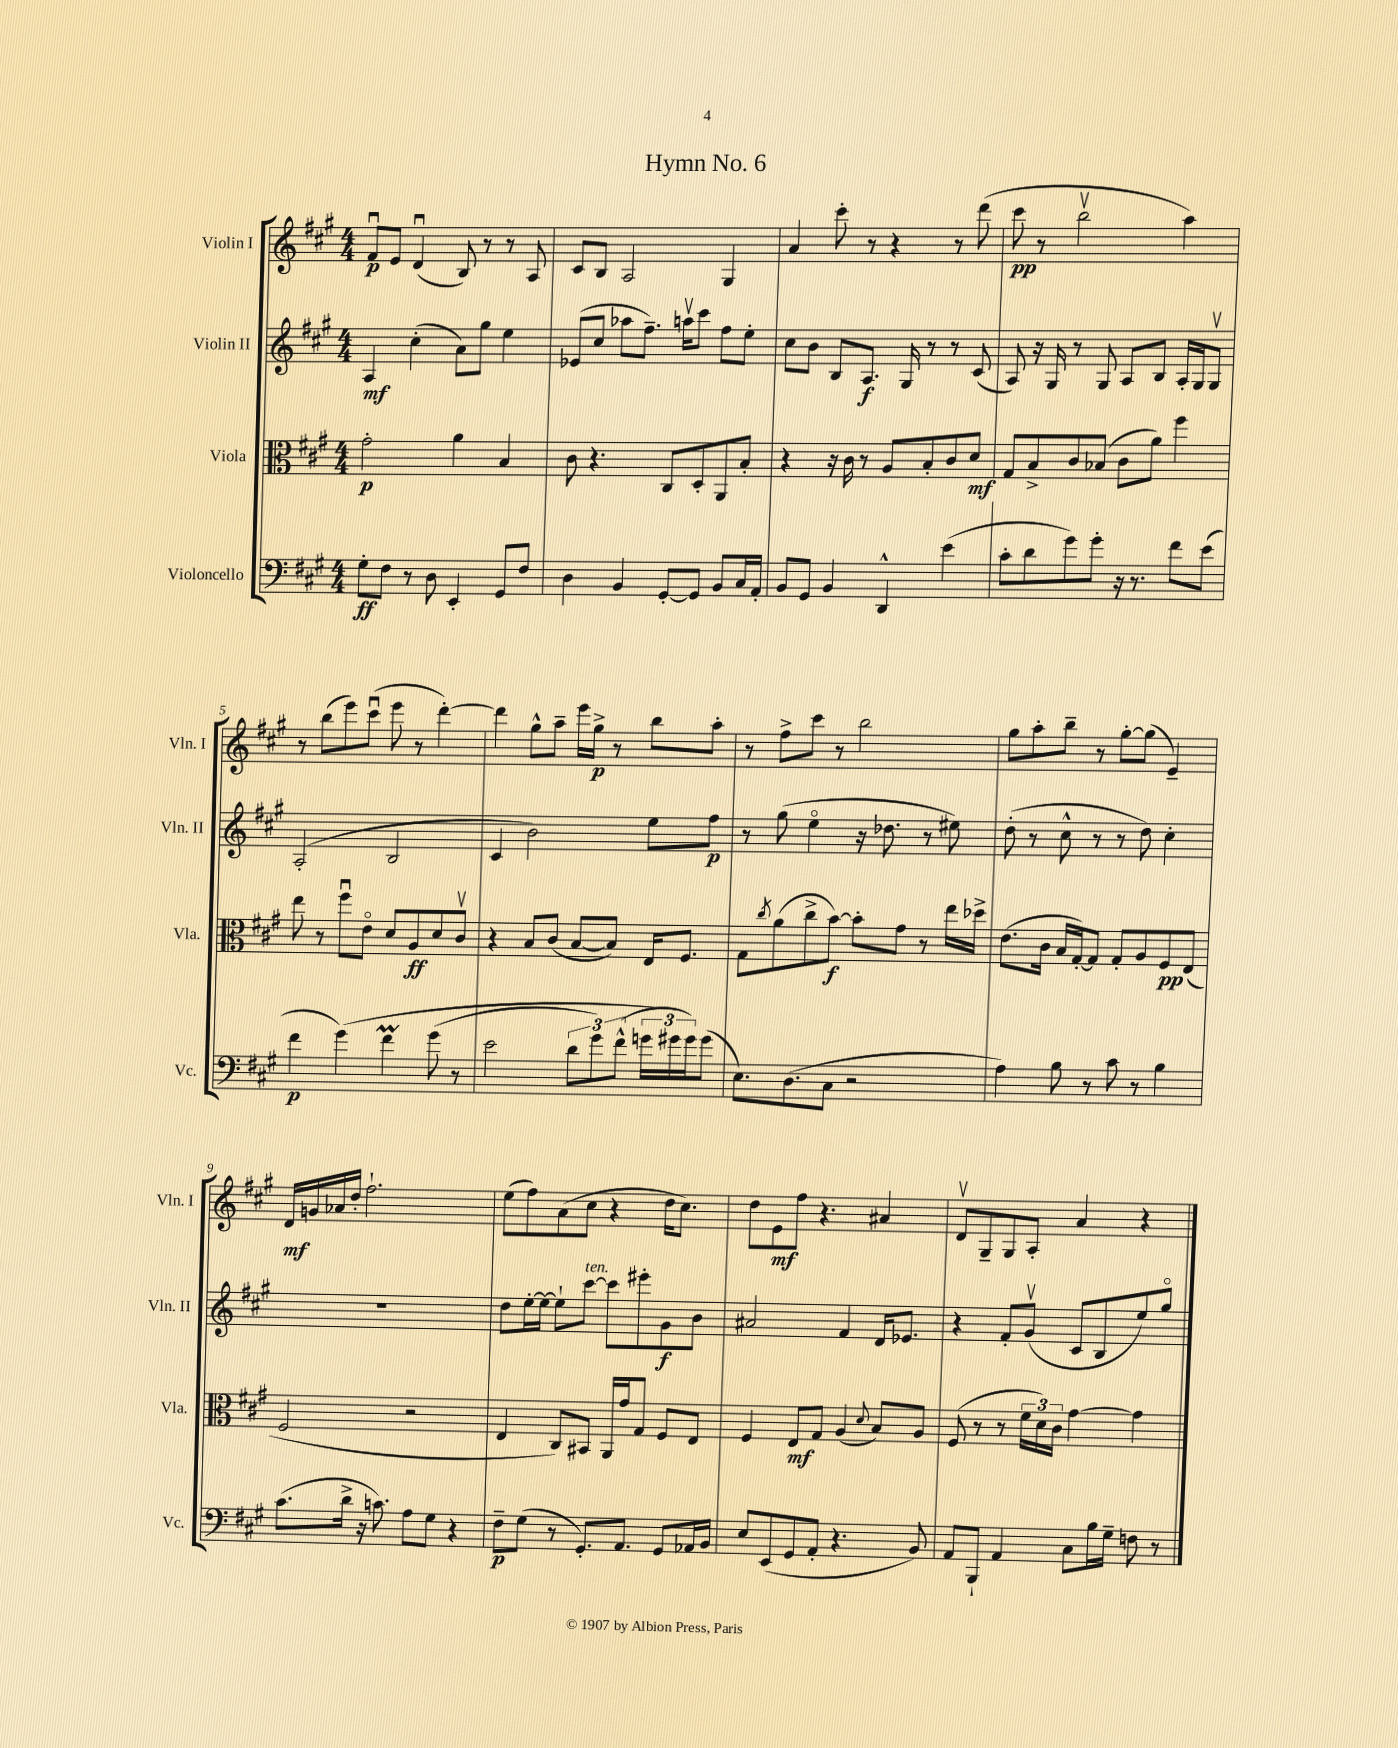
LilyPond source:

\header { title = "Hymn No. 6" }
<<
\new StaffGroup <<
\new Staff = "s0" \with { instrumentName = "Violin I" shortInstrumentName = "Vln. I" } {
    \clef treble \key a \major \numericTimeSignature \time 4/4
    fis'8\downbow\p e'8 d'4\downbow( b8) r8 r8 a8 |
    cis'8 b8 a2 gis4 |
    a'4 cis'''8-. r8 r4 r8 d'''8( |
    cis'''8\pp r8 b''2\upbow a''4) |
    r8 b''8( e'''8) cis'''8\downbow( e'''8 r8 d'''4~-.) |
    d'''4 gis''8-^ a''8-- e'''16 gis''16->\p r8 b''8 a''8-. |
    r8 fis''8-> cis'''8 r8 b''2 |
    gis''8 a''8-. b''8-- r8 gis''8~-. gis''8( e'4--) |
    d'16\mf g'16 aes'16 d''16-. fis''2.-! |
    e''8( fis''8) a'8( cis''8 r4 d''16 cis''8.) |
    d''8 e'8\mf fis''8 r4. ais'4 |
    d'8\upbow gis8-- gis8 a8-. a'4 r4 \bar "|." |
}
\new Staff = "s1" \with { instrumentName = "Violin II" shortInstrumentName = "Vln. II" } {
    \clef treble \key a \major \numericTimeSignature \time 4/4
    a4\mf cis''4-.( a'8) gis''8 e''4 |
    ees'8( cis''8 aes''8 fis''8.--) a''16\upbow cis'''8 fis''8 e''8-. |
    cis''8 b'8 b8 a8.\f gis16 r8 r8 cis'8( |
    a8) r16 gis16 r8 gis8 a8 b8 a16-. gis16 gis8\upbow |
    a2-.( b2 |
    cis'4 b'2) e''8 fis''8\p |
    r8 gis''8( e''4\flageolet r16 des''8. r8 eis''8) |
    d''8-.( r8 cis''8-^ r8 r8 d''8) cis''4-. |
    R1 |
    d''8 e''16~-. e''16~ e''8-! cis'''8~^\markup { \italic "ten." } cis'''8 eis'''8-. gis'8\f b'8 |
    ais'2 fis'4 d'16 ees'8. |
    r4 fis'8-. gis'8\upbow( cis'8 b8 e''8) gis''8\flageolet \bar "|." |
}
\new Staff = "s2" \with { instrumentName = "Viola" shortInstrumentName = "Vla." } {
    \clef alto \key a \major \numericTimeSignature \time 4/4
    gis'2-.\p a'4 b4 |
    cis'8 r4. cis8 d8-. a,8 b8-. |
    r4 r16 cis'16 r8 a8 b8-. cis'8 d'8\mf |
    gis8 b8-> cis'8 bes8( cis'8 a'8) fis''4 |
    e''8 r8 fis''8\downbow e'8\flageolet d'8 a8\ff d'8 cis'8\upbow |
    r4 b8 cis'8( b8~ b8) e16 fis8. |
    gis8 \acciaccatura { cis''8 } a'8( cis''8-> b'8~\f) b'8-. gis'8 r8 e''16 des''16-> |
    e'8.( cis'16 b16 gis16~-.) gis8 gis8-. a8 fis8\pp e8( |
    fis2 r2 |
    e4 cis8) bis,8 a,16 gis'16 gis8 fis8 e8 |
    fis4 e8\mf gis8 a4( \appoggiatura { d'8 } b8) a8 |
    fis8( r8 r8 \tuplet 3/2 { fis'16 d'16) cis'16 } gis'4~ gis'4 \bar "|." |
}
\new Staff = "s3" \with { instrumentName = "Violoncello" shortInstrumentName = "Vc." } {
    \clef bass \key a \major \numericTimeSignature \time 4/4
    gis8-.\ff fis8 r8 d8 e,4-. gis,8 fis8 |
    d4 b,4 gis,8~-. gis,8 b,8 cis16 a,16-. |
    b,8 gis,8 b,4 d,4-^ e'4( |
    cis'8-. d'8 gis'8) gis'8-. r16 r8. fis'8 e'8( |
    fis'4\p gis'4)\( fis'4\prall gis'8( r8 |
    e'2 \tuplet 3/2 { d'8 gis'8) fis'8-^( } \tuplet 3/2 { g'16 gis'16\) gis'16) } gis'8( |
    e8.) d8.( cis8 r2 |
    a4) b8 r8 cis'8 r8 b4 |
    cis'8.( d'16-> r16 c'8.) a8 gis8 r4 |
    fis8--\p gis8( r8 gis,8.-.) a,8. gis,8 aes,16 b,16 |
    e8 e,8( gis,8 a,8-. r4. b,8) |
    a,8 b,,8-! a,4 cis8 b16 gis16-- f8 r8 \bar "|." |
}
>>
>>
